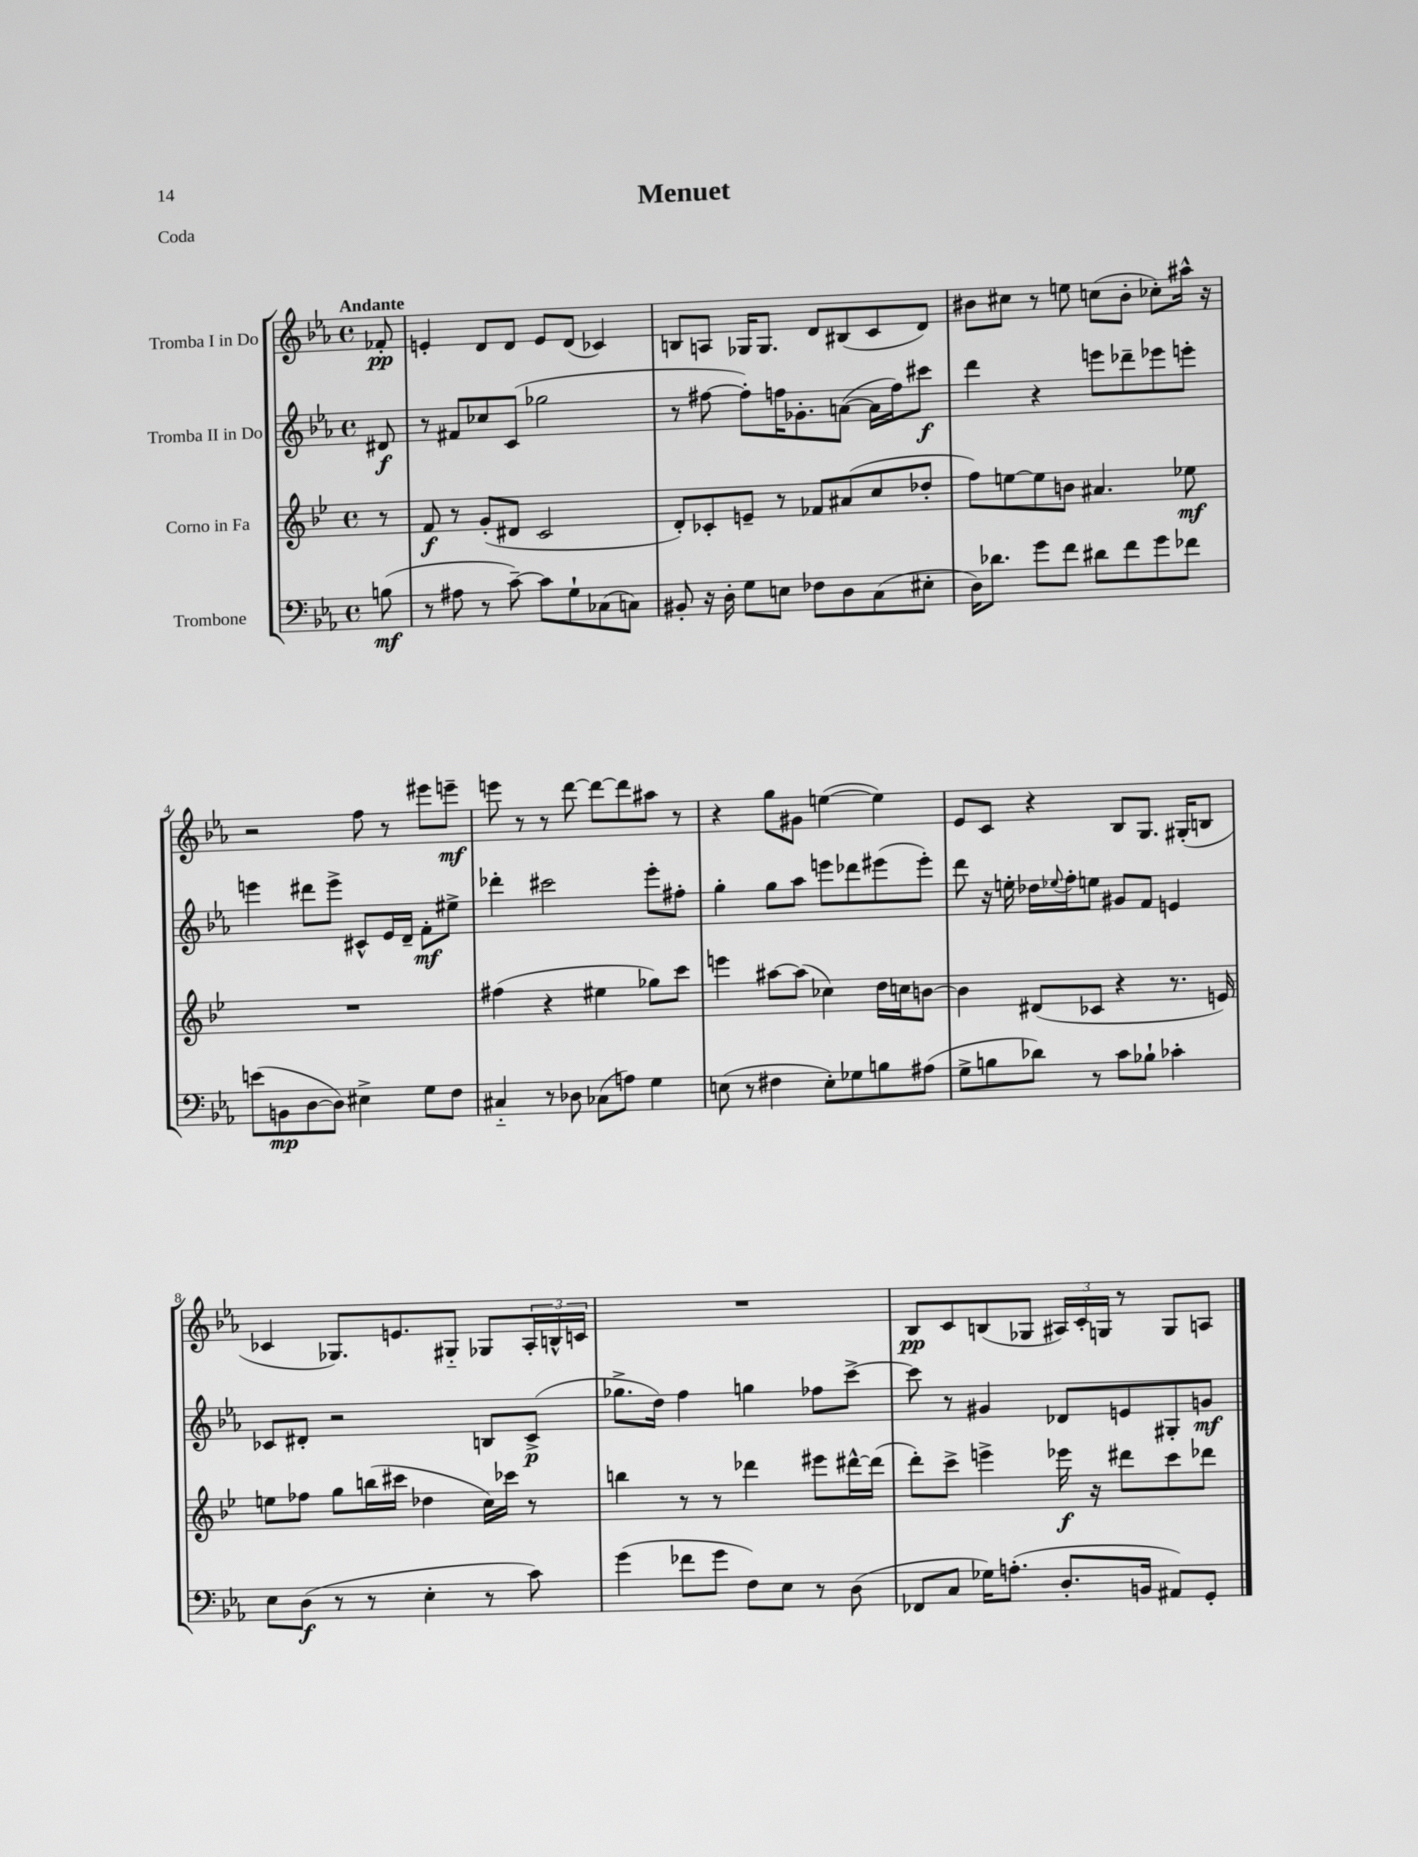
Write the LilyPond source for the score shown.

\header { title = "Menuet" piece = "Coda" }
<<
\new StaffGroup <<
\new Staff = "s0" \with { instrumentName = "Tromba I in Do" } {
    \clef treble \key ees \major \defaultTimeSignature \time 4/4 \partial 8 \tempo "Andante"
    fes'8-.\pp |
    e'4-. d'8 d'8 e'8 d'8( ces'4) |
    b8 a8 ges16 ges8. d'8 bis8( c'8 d'8) |
    bis'8 cis''8 r8 e''8 c''8( bis'8-. ces''8-.) ais''16-^ r16 |
    r2 f''8 r8 eis'''8 e'''8--\mf |
    e'''8 r8 r8 d'''8~ d'''8~ d'''8 ais''8 r8 |
    r4 g''8 gis'8 e''4~( e''4) |
    ees'8 c'8 r4 bes8 g8. gis16-.( b8 |
    ces'4 ges8.) e'8. gis8-_ ges8 \tuplet 3/2 { aes16-. b16-^ c'16 } |
    R1 |
    bes8\pp c'8 b8( ges8 \tuplet 3/2 { ais16) c'16-. g16 } r8 g8 a8 \bar "|." |
}
\new Staff = "s1" \with { instrumentName = "Tromba II in Do" } {
    \clef treble \key ees \major \defaultTimeSignature \time 4/4 \partial 8
    dis'8\f |
    r8 fis'8 ces''8 c'8( ges''2 |
    r8 fis''8~ fis''8-.) f''16 ges'8.-. a'8~( a'16 f''16) cis'''8\f |
    d'''4 r4 e'''8 des'''8-- ees'''8 e'''8-. |
    e'''4 dis'''8 e'''8-> cis'8-^ ees'16 d'16-- f'8-.\mf eis''8-> |
    des'''4-. cis'''2 ees'''8-. fis''8-. |
    g''4-. g''8 aes''8 e'''8 des'''8 eis'''8( eis'''8-.) |
    d'''8 r16 e''16-. des''16 \appoggiatura { ees''8 } f''16-. e''8 gis'8 f'8 e'4 |
    ces'8 dis'8-. r2 b8 ces'8->\p( |
    ges''8.-> d''16) f''4 g''4 fes''8 c'''8~-> |
    c'''8 r8 gis'4 des'8 e'8 gis8-. g'8\mf \bar "|." |
}
\new Staff = "s2" \with { instrumentName = "Corno in Fa" } {
    \clef treble \key bes \major \defaultTimeSignature \time 4/4 \partial 8
    r8 |
    f'8\f r8 g'8-.( dis'8 c'2 |
    d'8-.) ces'8-. e'8-- r8 fes'8 ais'8( c''8 des''8-. |
    f''8) e''8~ e''8 b'8 ais'4. ees''8\mf |
    R1 |
    fis''4( r4 eis''4 ges''8) c'''8 |
    e'''4 ais''8~ ais''8( ces''4) d''16 c''16 b'8~ |
    b'4 dis'8( ces'8 r4 r8. e'16) |
    e''8 fes''8 g''8 b''16( cis'''16 des''4 c''16) ces'''16 r8 |
    b''4 r8 r8 des'''4 eis'''8 dis'''16~-^ dis'''16( |
    d'''8-.) c'''8-> e'''4-> ees'''16\f r16 dis'''8 c'''8 des'''8 \bar "|." |
}
\new Staff = "s3" \with { instrumentName = "Trombone" } {
    \clef bass \key ees \major \defaultTimeSignature \time 4/4 \partial 8
    b8\mf( |
    r8 ais8 r8 c'8~--) c'8 g8-! ces8( c8) |
    bis,8-. r16 d16-. g8 e8 fes8 d8 c8( eis8-. |
    d16) des'8. g'8 f'8 dis'8 f'8 g'8 fes'8 |
    e'8( b,8\mp d8~ d8) eis4-> g8 f8 |
    cis4-_ r8 des8 ces8( a8) g4 |
    e8( r8 fis4 e8-.) ges8 b8 ais8( |
    g8-> b8 des'8) r8 c'8 bes8-! ces'4-. |
    ees8 d8\f( r8 r8 ees4-. r8 c'8) |
    g'4( fes'8 g'8 f8) ees8 r8 d8( |
    fes,8 c8 ges16) a8.-.( d8.-. b,16 ais,8) g,8-. \bar "|." |
}
>>
>>
